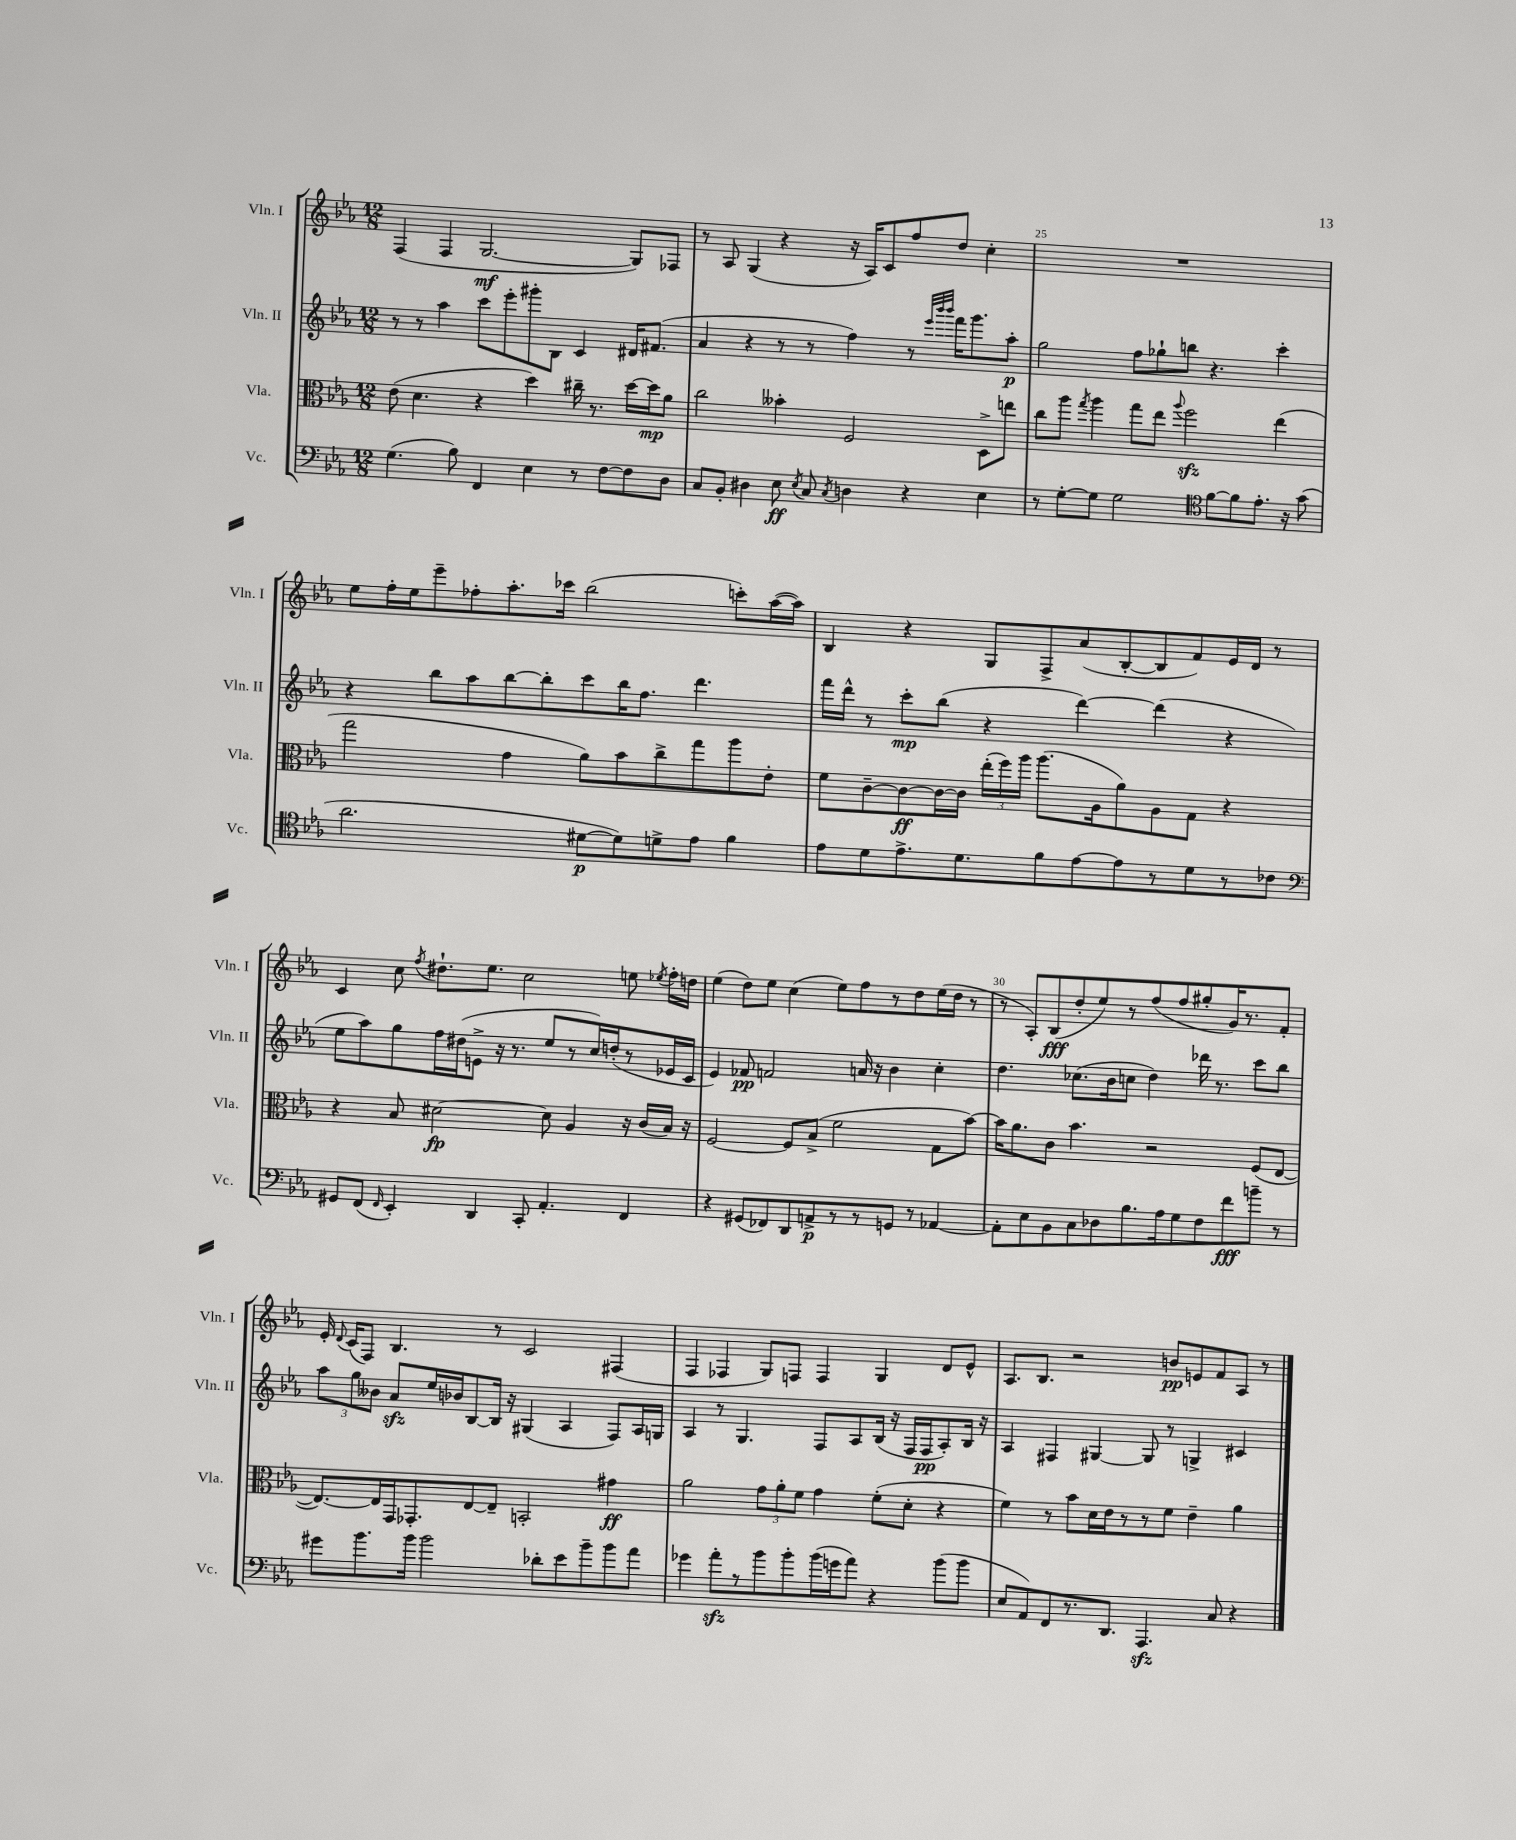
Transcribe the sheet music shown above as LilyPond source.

<<
\new StaffGroup <<
\new Staff = "s0" \with { instrumentName = "Vln. I" shortInstrumentName = "Vln. I" } {
    \clef treble \key ees \major \numericTimeSignature \time 12/8
    \autoBeamOff f4( f4 g2.~\mf g8[) fes8] |
    r8 aes8 g4( r4 r16 aes16[) c'8 f''8 d''8] c''4-. |
    R1. |
    ees''8[ f''16-. ees''16 ees'''8-- fes''8-. aes''8.-. ces'''16] bes''2( c'''8[-.) aes''16~( aes''16]) |
    bes4 r4 g8[ f8-> aes'8( bes8~-. bes8 f'8) ees'16 d'16] r8 |
    c'4 c''8 \acciaccatura { f''8 } dis''8.[-! ees''8.] c''2 e''8 \acciaccatura { ees''8 } f''16[-. d''16] |
    ees''4( d''8[) ees''8] c''4( ees''8[) f''8 r8 d''8 ees''16( d''16] r8 |
    r8 aes8[-.) bes8\fff( d''8-. ees''8) r8 f''8( f''8 gis''8-. g'16) r8. f'8]-. |
    ees'16-. \appoggiatura { d'8 } c'16[( f8]) bes4. r8 c'2 fis4( |
    f4 fes4 g8[) f8] f4 g4 d'8[ ees'8]-^ |
    aes8.[ bes8.] r2 b'8[\pp e'8 f'8 aes8] r8 \bar "|." |
}
\new Staff = "s1" \with { instrumentName = "Vln. II" shortInstrumentName = "Vln. II" } {
    \clef treble \key ees \major \numericTimeSignature \time 12/8
    \autoBeamOff r8 r8 aes''4 c'''8[ ees'''8-. gis'''8-. bes8] c'4 dis'16[ fis'8.]( |
    aes'4 r4 r8 r8 f''4) r8 \grace { ees'''32[ bes'''32 bes'''32] } f'''16[ g'''8. aes''8]-.\p |
    g''2 f''8[ ges''8-! b''8] r4. c'''4-. |
    r4 bes''8[ aes''8 bes''8~ bes''8-. c'''8 bes''16 f''8.] d'''4. |
    f'''16[ d'''16]-^ r8 c'''8[-.\mp bes''8]( r4 d'''4~) d'''4( r4 |
    ees''8[ aes''8) g''8 f''16 dis''16( e'8]-> r16 r8. ees''8[ r8 c''16) d''16-.( r8 ees'16 c'16] |
    ees'4) fes'8\pp f'2 a'16 r16 bes'4 c''4-. |
    d''4. ces''8.[( bes'16 c''8] d''4) des'''16 r8. c'''8[ bes''8] |
    \tuplet 3/2 { aes''8[ g''8 beses'8] } aes'8[\sfz ees''16 bes'16 bes8~ bes16] r16 gis4( aes4 f8[) aes16 g16] |
    aes4 r8 g4. f8[ aes8 bes16]( r16 f16[ f16\pp aes8-.) bes16] r16 |
    aes4 fis4 gis4~ gis8 r8 g4-> cis'4 \bar "|." |
}
\new Staff = "s2" \with { instrumentName = "Vla." shortInstrumentName = "Vla." } {
    \clef alto \key ees \major \numericTimeSignature \time 12/8
    \autoBeamOff ees'8( d'4. r4 d''4) cis''16-- r8. d''16[~ d''16\mp aes'8] |
    c''2 beses'4-. f2 d8[-> e''8] |
    c''8[ aes''8] \acciaccatura { g''8 } aes''4 g''8[ ees''8] \appoggiatura { aes''8 } f''2\sfz ees''4( |
    g''2 g'4 aes'8[) bes'8 c''8-> g''8 aes''8 ees'8]-. |
    f'8[ c'8~-- c'8~\ff c'16~ c'16] \tuplet 3/2 { ees''16[-.( f''16) aes''16] } aes''8.[( aes16 aes'8) aes8 g8] r4 |
    r4 bes8 dis'2~\fp dis'8 aes4 r16 c'16[( bes16]) r16 |
    f2~ f8[ bes8]->( f'2 g8[ bes'8]~) |
    bes'16[ aes'8. c'8] bes'4. r2 f8[( ees8]~ |
    ees8.[~) ees16 g,16 ges,8.-. ees8~ ees8]-- b,2-. gis'4\ff |
    aes'2 \tuplet 3/2 { g'8[ aes'8-. f'8] } g'4 f'8[-.( d'8]-. r4 |
    f'4) r8 bes'8[ d'16 ees'16 r8 r8 f'8] ees'4-- aes'4 \bar "|." |
}
\new Staff = "s3" \with { instrumentName = "Vc." shortInstrumentName = "Vc." } {
    \clef bass \key ees \major \numericTimeSignature \time 12/8
    \autoBeamOff g4.( bes8) f,4 ees4 r8 f8[~ f8 d8] |
    c8[ bes,8]-. dis4 ees8\ff \acciaccatura { ees8 } c8 \acciaccatura { c8 } d4 r4 ees4 |
    r8 g8[~-. g8] g2 \clef tenor f'8[~ f'8 ees'8.]-. r16 g'8( |
    aes'2. dis'8[~\p dis'8) d'8-> ees'8] f'4 |
    ees'8[ d'8 ees'8.-> d'8. f'8 ees'8~ ees'8 r8 d'8 r8 ces'8] |
    \clef bass gis,8[ f,8]( \grace { f,16 } ees,4-.) d,4 c,8-. aes,4.-. f,4 |
    r4 gis,8[( fes,8) d,8 a,8->\p r8 r8 g,8] r8 aes,4~ |
    aes,8[-. ees8 bes,8 c8 des8 bes8. aes16 g8 f8 f'8\fff b'8]-- r8 |
    gis'8[ bes'8. bes'16] bes'2 des'8[-. ees'8 bes'8-- bes'8 aes'8] |
    ges'4 aes'8[-.\sfz r8 bes'8 bes'8-. bes'16( g'16 aes'8]) r4 bes'8[( bes'8] |
    ees8[ aes,8) f,8 r8. d,8.] aes,,4.\sfz c8 r4 \bar "|." |
}
>>
>>
\layout { \context { \Score currentBarNumber = #23 \override BarNumber.break-visibility = ##(#f #t #t) barNumberVisibility = #(every-nth-bar-number-visible 5) } }
